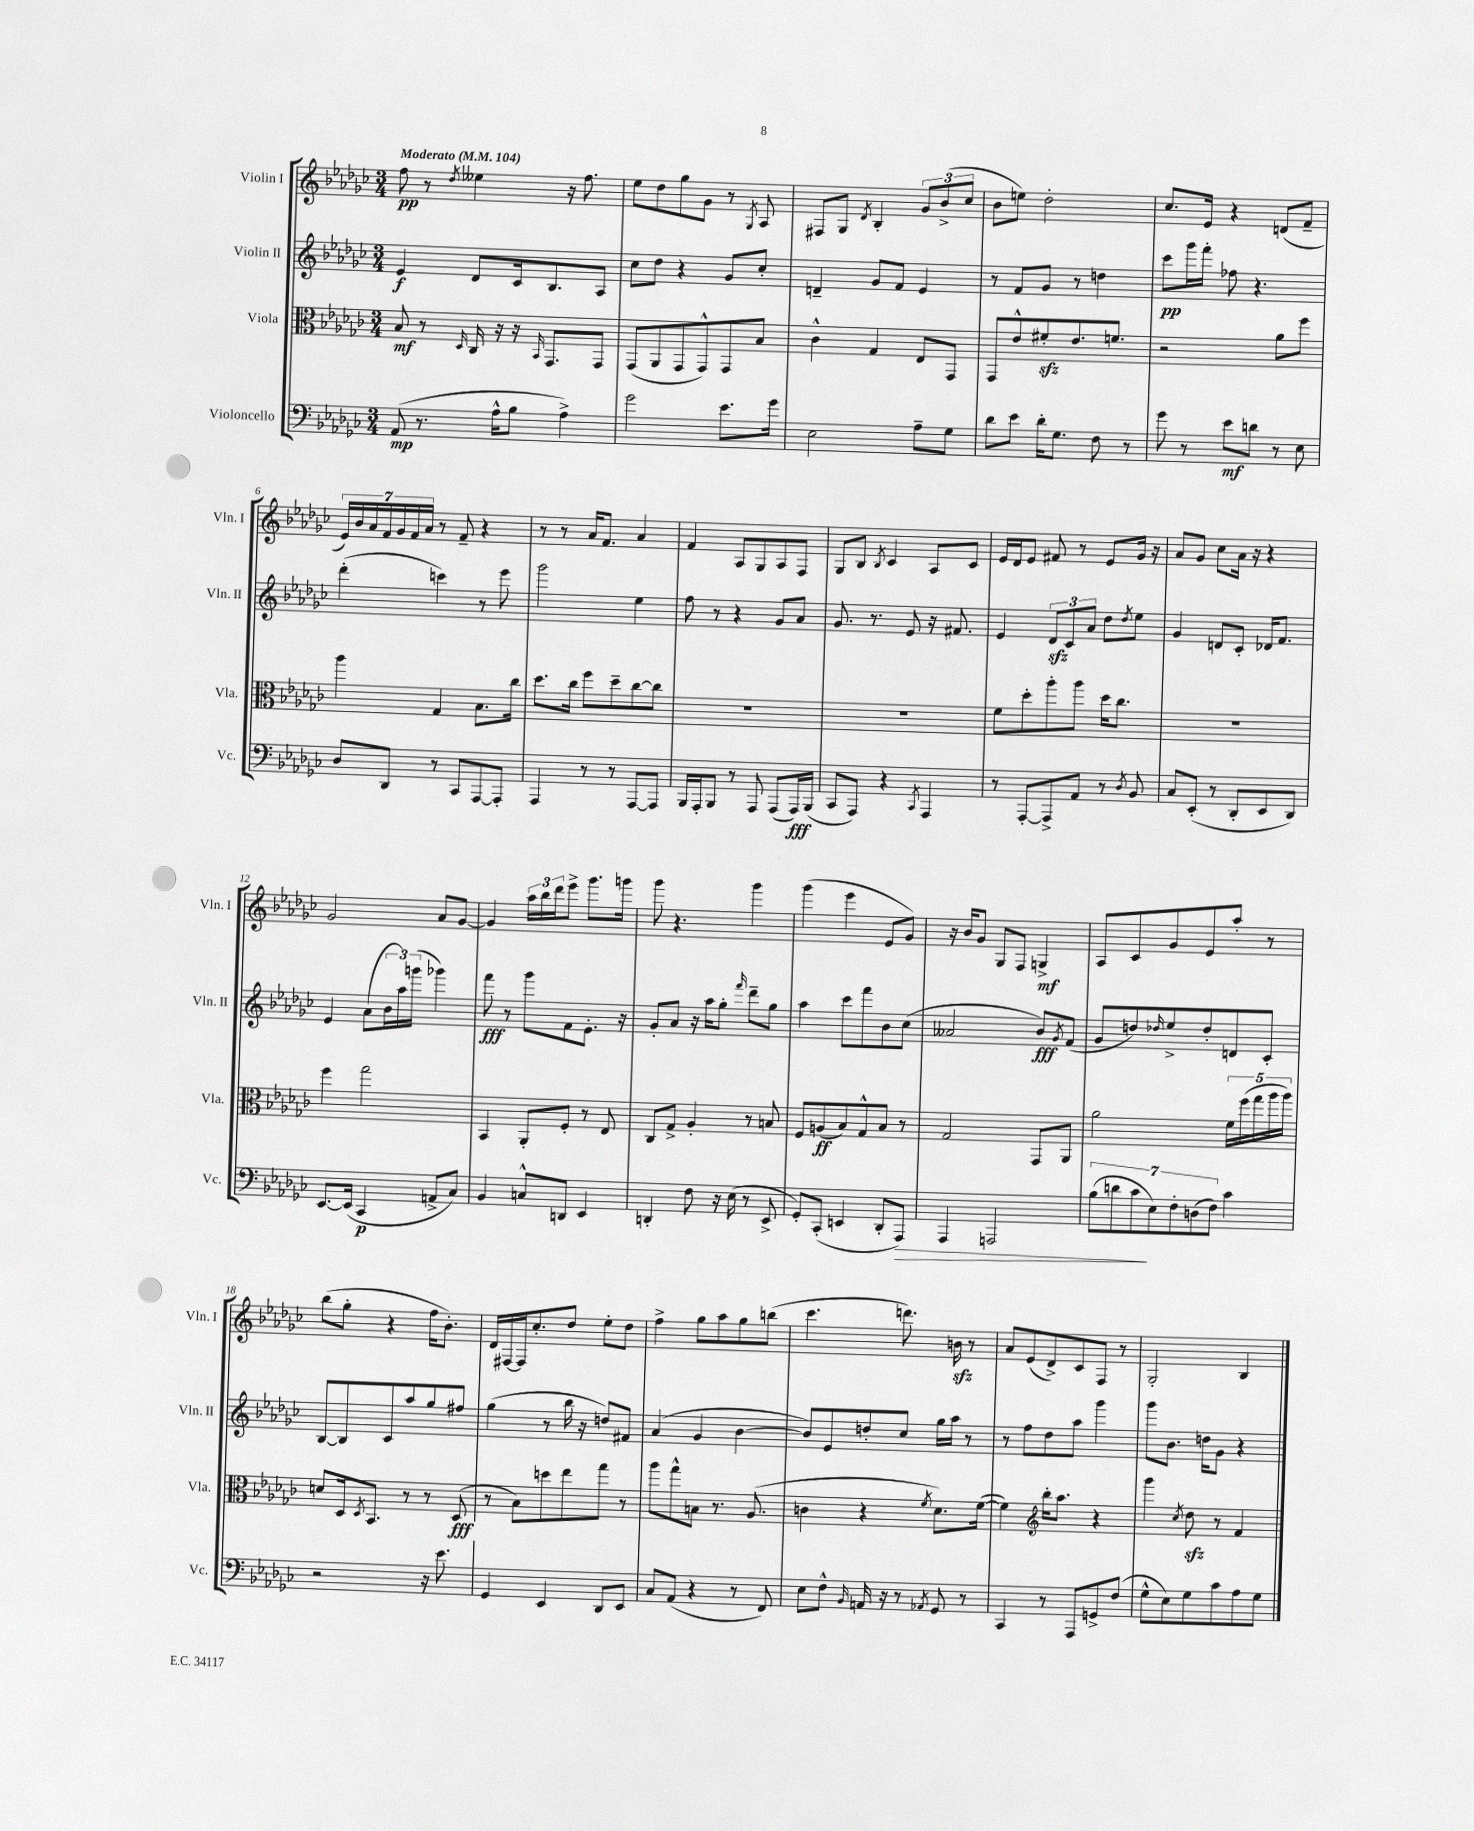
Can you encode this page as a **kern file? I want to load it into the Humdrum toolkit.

**kern	**kern	**kern	**kern
*staff4	*staff3	*staff2	*staff1
*clefF4	*clefC3	*clefG2	*clefG2
*k[b-e-a-d-g-c-]	*k[b-e-a-d-g-c-]	*k[b-e-a-d-g-c-]	*k[b-e-a-d-g-c-]
*M3/4	*M3/4	*M3/4	*M3/4
*MM104	*MM104	*MM104	*MM104
(8AA-	8B-	4e-	8ff
8.r	8r	.	8r
.	16qqD-	.	8qdd-
.	16C-	8d-	4ee--
16A-^^	16r	.	.
8B-	16r	16c-	.
.	16qqBB-	.	.
.	8.GG-	8.B-	.
4A-^)	.	.	16r
.	.	.	8.ff
.	8GG-	8A-	.
=	=	=	=
2g-	(8GG-	8cc-	8ee-
.	8AA-	8dd-	8dd-
.	8GG-	4r	8gg-
.	8GG-^^)	.	8g-
8.e-	8GG-	8g-	8r
.	.	.	8qG-
.	8B-	8cc-'	8A-
16g-	.	.	.
=	=	=	=
2E-	4c-^^	4d~	8F#
.	.	.	8G-
.	.	.	8qd-
.	4G-	8g-	4B-'
.	.	8f	.
8A-~	8E-	4e-	12g-
.	.	.	(12b-^
8G-	8GG-	.	.
.	.	.	12cc-
=	=	=	=
8d-	8GG-	8r	8b-
8e-	8e-^^	8f	8ee)
16d-'	8f#'	8g-	2dd-'
8.G-	.	.	.
.	8.e-	8r	.
8F	.	4dd	.
.	8.f	.	.
8r	.	.	.
=	=	=	=
8g-	2r	8ccc-	8.cc-
8r	.	16ggg-	.
.	.	16fff'	16e-
8e-	.	8ff-	4r
8d	.	4.r	.
8r	8a-	.	(8d
8E-	8ff	.	8f~
=	=	=	=
8D-	4aa-	(4ddd-'	28e-)
.	.	.	28b-
.	.	.	28a-
.	.	.	28f
8DD-	.	.	.
.	.	.	28g-
.	.	.	28f
.	.	.	28a-
8r	4G-	4ccc)	8r
8CC-	.	.	8f~
[8AAA-	8.B-	8r	4r
8AAA-']	.	8eee-	.
.	16cc-	.	.
=	=	=	=
4AAA-	8.dd-	2ggg-	8r
.	.	.	8r
.	16cc-	.	.
8r	8ff	.	16a-
.	.	.	8.f
8r	8dd-~	.	.
[8AAA-	[8cc-	4ee-	4a-
8AAA-]	8cc-]	.	.
=	=	=	=
16BBB-	2.r	8ff	4f
16AAA-'	.	.	.
8BBB-	.	8r	.
8r	.	4r	8A-
8AAA-	.	.	8G-
(8AAA-	.	8g-	8A-
16AAA-)	.	8a-	8F
(16BBB-	.	.	.
=	=	=	=
8CC-	2.r	8.g-	8G-
8AAA-)	.	.	8B-
.	.	8.r	.
.	.	.	8qB-
4r	.	.	4c-
.	.	8e-	.
8qCC-	.	.	.
4AAA-	.	16r	8A-
.	.	8.f#	.
.	.	.	8c-
=	=	=	=
8r	8f	4e-	16e-
.	.	.	16d-
[8AAA-'	8dd-'	.	8e-
8AAA-^]	8aa-'	12d-	8f#
.	.	12c-	.
8AA-	8aa-	.	8r
.	.	12a-	.
8r	16dd-	8dd-	8e-
.	8.cc-	.	.
8qD-	.	8qdd-	.
8BB-	.	8ee-	16g-
.	.	.	16r
=	=	=	=
8C-	2.r	4g-	8a-
(8EE-'	.	.	8g-
8r	.	8d	8cc-
8DD-'	.	8c-'	16a-
.	.	.	16r
8EE-	.	16d-	4r
.	.	8.f	.
8DD-)	.	.	.
=	=	=	=
[8.EE-	4ff	4e-	2g-
(16EE-]	.	.	.
4CC-	2gg-	(8a-	.
.	.	24b-	.
.	.	24aa-)	.
.	.	(24ggg	.
8AA^	.	4ggg-)	8a-
8C-)	.	.	[8g-
=	=	=	=
4BB-	4BB-	8fff	4g-]
.	.	8r	.
8C^^	8AA-'	8ggg-	24aa-
.	.	.	24bb-
.	.	.	24ddd-
8DD	8F'	8f	8eee-^
4EE-	8r	8.e-'	8.ggg-
.	8E-	.	.
.	.	16r	16ggg
=	=	=	=
4DD'	8C-	8g-'	8ggg-
.	8G-^	8a-	4.r
8F	4A-'	16r	.
.	.	16aa-	.
16r	.	8gg-'	.
(16E-	.	.	.
.	.	16qqfff	.
8r	8r	8ddd-~	4ggg-
8EE-^	8B	8gg-	.
=	=	=	=
8GG-')	8F	4aa-	(4ggg-
(8CC-'	(8A	.	.
4EE	8B-)	8ccc-	4eee-
.	8G-^^	8fff	.
8DD-'	8B-	8b-	8e-
8AAA-)	8r	(8cc-	8g-)
=	=	=	=
4AAA-	2G-	2a--	16r
.	.	.	16b-
.	.	.	8g-
2AAA	.	.	8G-
.	.	.	8F
.	8GG-	8b-)	4G^
.	.	8qg-	.
.	8AA-	(8f	.
=	=	=	=
(14B-	2a-	8g-	8A-
14d	.	.	.
.	.	8dd)	8c-
14c-	.	.	.
14E-)	.	.	.
.	.	16qqdd-	.
.	.	8ee-^	8g-
14F'	.	.	.
(14D	.	.	.
.	.	8dd-'	8e-
14F)	.	.	.
4c-	20f	8d	8aa-'
.	(20ff	.	.
.	20gg-	.	.
.	.	8c-'	8r
.	20aa-	.	.
.	20aa-)	.	.
=	=	=	=
2r	8d	[8B-	(8bb-
.	16D-	8B-]	8gg-'
.	8qD-	.	.
.	8.BB-	.	.
.	.	8c-	4r
.	8r	8aa-	.
16r	8r	8gg-	16ff
8.e-	.	.	8.b-')
.	(8D-	8ff#	.
=	=	=	=
4GG-	8r	(4gg-	16d-
.	.	.	[16F#
.	8B-)	.	16F#]
.	.	.	8.cc-'
4EE-	8dd	8r	.
.	8ee-	16bb-	8dd-
.	.	16r	.
8DD-	8gg-	8dd)	8ee-'
8EE-	8r	8f#	8dd-
=	=	=	=
8C-	8aa-	(4a-	4ff^
(8AA-	8gg-^^	.	.
4r	8B	4g-	8gg-
.	8.r	.	8aa-
8r	.	[4b-	8gg-
.	(8.A-	.	.
8FF)	.	.	(8bb
=	=	=	=
8E-	4c	8b-])	4.ccc-
8F^^	.	8e-	.
16qqBB-	.	.	.
16AA	4r	8dd'	.
16r	.	.	.
8r	.	8cc-	8.ddd)
8qAA-	8qf	.	.
8GG-	8.d-)	16gg-	.
.	.	16aa-	16b
8r	.	8r	8r
.	([16f	.	.
=	=	=	=
4CC-	4f])	8r	8a-
.	.	8ff	(8e-
*	*clefG2	*	*
8r	16bb-'	8dd-	8d-^)
.	8.aa-	.	.
8AAA-	.	8aa-	8c-
8GG^	4r	4ggg-	8F
(8F	.	.	8r
=	=	=	=
8G-^^	4ggg-	8ggg-	2G-'
8E-)	.	8.b-	.
.	8qcc-	.	.
8G-	8dd-	.	.
.	.	16dd	.
8c-	8r	8g-	.
8A-	4f	4r	4B-
8G-	.	.	.
==	==	==	==
*-	*-	*-	*-
